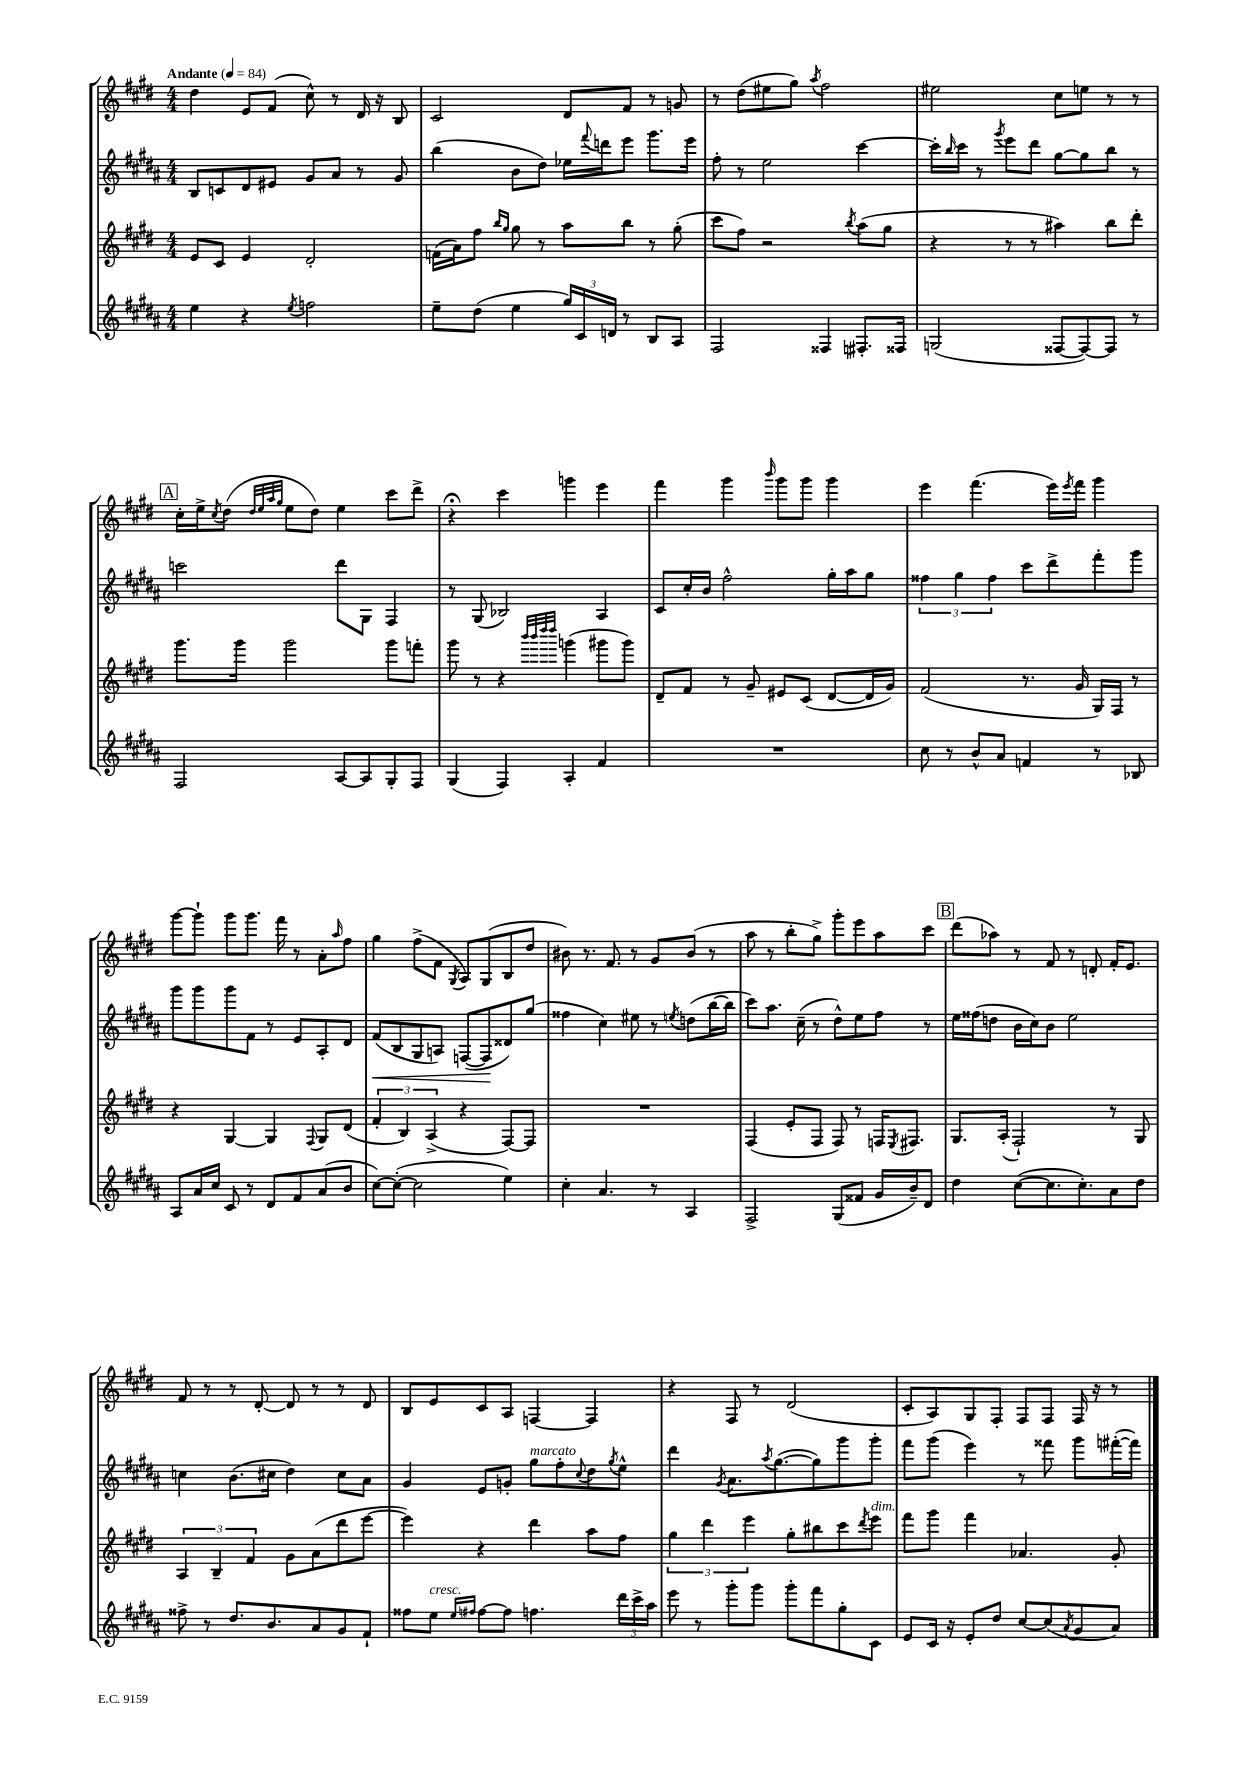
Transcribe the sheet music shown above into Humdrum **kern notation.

**kern	**kern	**kern	**kern
*staff4	*staff3	*staff2	*staff1
*clefG2	*clefG2	*clefG2	*clefG2
*k[f#c#g#d#a#]	*k[f#c#g#d#]	*k[f#c#g#d#a#]	*k[f#c#g#d#]
*M4/4	*M4/4	*M4/4	*M4/4
*MM84	*MM84	*MM84	*MM84
4ee\	8e/L	8B/L	4dd#\
.	8c#/J	8c/	.
4r	4e/	8d#/	8e/L
.	.	8e#/J	(8f#/J
8qee/	.	.	.
2ff\	2d#'/	8g#/L	8cc#^^\)
.	.	8a#/J	8r
.	.	8r	16d#/
.	.	.	16r
.	.	8g#/	8B/
=	=	=	=
8ee~\L	(16f\LL	(4bb\	2c#/
.	16a\J)	.	.
(8dd#\J	8ff#\J	.	.
.	16qqbb/LL	.	.
.	16qqgg#/JJ	.	.
4ee\	8gg#\	8b\L	.
.	8r	8dd#\J)	.
24gg#/LL)	8aa\L	16ee-\LL	8d#/L
24c#/	.	.	.
.	.	8qqfff#/	.
.	.	16ddd\J	.
24d/JJ	.	.	.
8r	8bb\J	8eee\J	8f#/J
8B/L	8r	8.ggg#\L	8r
8A#/J	(8gg#'\	.	8g/
.	.	16eee\Jk	.
=	=	=	=
2F#/	8ccc#\L	8ff#'\	8r
.	8ff#\J)	8r	(8dd#\L
.	2r	2ee\	8ee#\
.	.	.	8gg#\J)
.	.	.	8qaa/
4F##/	.	.	2ff#\
.	8qbb/	.	.
8.F#'/L	(8aa\L	[4ccc#\	.
.	8gg#\J	.	.
16F##/Jk	.	.	.
=	=	=	=
(2G/	4r	16ccc#'\]LL	2ee#\
.	.	16qqbb/	.
.	.	16ccc#\JJ	.
.	.	8r	.
.	.	8qggg#/	.
.	8r	8eee\L	.
.	8r	8ddd#\J	.
[8F##/L	4aa#\)	[8gg#\L	8cc#\L
8F##/_)	.	8gg#\]	8ee\J
8F##/]J	8bb\L	8bb\J	8r
8r	8ddd#'\J	8r	8r
=	=	=	=
2F#/	8.ggg#\L	2ccc\	16cc#'\LL
.	.	.	16ee^\J
.	.	.	8qcc#/
.	.	.	(8dd#\J
.	16ggg#\Jk	.	.
.	.	.	32qqdd#/LLL
.	.	.	32qqee/
.	.	.	32qqaa/
.	.	.	32qqgg#/JJJ
.	2ggg#\	.	8ee\L
.	.	.	8dd#\J)
[8A#/L	.	8ddd#\L	4ee\
8A#/]	.	8G#\J	.
8G#'/	8ggg#\L	4F#/	8ccc#\L
8F#/J	8fff'\J	.	8ddd#^\J
=	=	=	=
(4G#/	8ggg#\	8r	4r;
.	8r	(8G#/	.
4F#/)	4r	2B-/)	4ccc#\
.	32qqbbb/LLL	.	.
.	32qqbbb/	.	.
.	32qqdddd#/	.	.
.	32qqdddd#/JJJ	.	.
4A#'/	(4ggg\	.	4ggg\
4f#/	8ggg#\L	4A#/	4eee\
.	8ggg#\J)	.	.
=	=	=	=
1r	8d#~/L	8c#/L	4fff#\
.	8f#/J	16cc#'/L	.
.	.	16b/JJ	.
.	8r	2ff#^^\	4ggg#\
.	8g#~/	.	.
.	.	.	16qqbbb/
.	8e#/L	.	8ggg#\L
.	(8c#/J	.	8ggg#\J
.	[8d#/L	16gg#'\LL	4ggg#\
.	.	16aa#\J	.
.	16d#/]L	8gg#\J	.
.	16g#/JJ)	.	.
=	=	=	=
8cc#\	(2f#/	6ff##\	4eee\
8r	.	.	.
.	.	6gg#\	.
8b^^/L	.	.	(4.fff#\
.	.	6ff##\	.
8a#/J	.	.	.
4f/	8.r	8ccc#\L	.
.	.	8ddd#^\	16eee\LL)
.	.	.	8qeee/
.	16g#/	.	16fff#\JJ
8r	16G#/LL)	8fff#'\	4ggg#\
.	16F#/JJ	.	.
8B-/	8r	8ggg#\J	.
=	=	=	=
8A#/L	4r	8ggg#\L	[8ggg#\L
16a#/L	.	8ggg#\	8ggg#`\]J
16cc#/JJ	.	.	.
8c#/	[4G#/	8ggg#\	8ggg#\L
8r	.	8f#\J	8.ggg#\J
8d#/L	4G#/]	8r	.
.	.	.	16fff#\
8f#/	.	8e/L	8r
.	8qqF#/	.	.
(8a#/	8G#/L	8A#'/	8a'\L
.	.	.	16qqaa/
8b/J	(8d#/J	8d#/J	8ff#\J
=	=	=	=
[8cc#\L)	6f#'/	(8f#/L	4gg#\
(8cc#'\_J	.	8B/	.
.	6B/)	.	.
2cc#\]	.	8G#/	(8ff#^\L
.	(6A^/	.	.
.	.	8A/J)	8f#\J
.	.	.	8qG#/
.	4r	([8F/L	8A/L)
.	.	8F/]	(8G#/
4ee\)	[8F#/L)	8d##/)	8B/
.	8F#/]J	(8gg#/J	8dd#/J
=	=	=	=
4cc#'\	1r	4ff##\	8b#\)
.	.	.	8.r
4.a#/	.	4cc#\)	.
.	.	.	8.f#/
.	.	8ee#\	8r
8r	.	8r	8g#/L
.	.	8qee/	.
4A#/	.	(8dd\L	(8b#/J
.	.	[16bb\L	8r
.	.	16bb\]JJ	.
=	=	=	=
2F#^/	(4F#/	8ccc#\L)	8aa\
.	.	8.aa#\J	8r
.	8e'/L	.	8bb'\L
.	.	(16cc#~\	.
.	8F#/J	8r	8gg#^\J)
(8G#/L	8F#/)	8dd#^^\L)	8ggg#'\L
8f##/J	8r	8ee\	8eee\
16g#/LL	16F/LK	8ff#\J	8aa\
.	8qE/	.	.
16b~/J)	8.F#/J	.	.
8d#/J	.	8r	8ccc#\J
=	=	=	=
4dd#\	8.G#/L	16ee\LL	(8ddd#\L
.	.	(16ff##\J	.
.	.	8dd\J	8aa-\J)
.	(16A'/Jk	.	.
([8cc#\L	2F#`/)	16b\LL	8r
.	.	16cc#\J)	.
8.cc#\]	.	8b\J	8f#/
.	.	2ee\	8r
8.cc#'\)	.	.	.
.	.	.	8d'/
8a#\	8r	.	16f#'/LK
.	.	.	8.e/J
8dd#\J	8G#/	.	.
=	=	=	=
8ff##^\	6A/	4cc\	8f#/
8r	.	.	8r
.	6B~/	.	.
8.dd#/L	.	(8.b\L	8r
.	6f#/	.	.
.	.	.	[8d#'/
8.b/	.	16cc#\Jk	.
.	8g#\L	4dd#\)	8d#/]
8a#/	(8a\	.	8r
8g#/	8ddd#\	8cc#\L	8r
8f#`/J	[8eee\J	8a#\J	8d#/
=	=	=	=
8ff##\L	4eee\])	4g#/	8B/L
8ee\J	.	.	8e/
16qqee/LL	.	.	.
16qqff#/JJ	.	.	.
[8ff#\L	4r	8e/L	8c#/
8ff#\]J	.	8g'/J	8A/J
4.ff\	4ddd#\	8gg#\L	[4F/
.	.	8ff#'\	.
.	.	8qqcc#/	.
.	8aa\L	8dd#\	4F/]
.	.	8qgg#/	.
24ddd#\LL	8ff#\J	8ee^^\J	.
24ccc#^\	.	.	.
24aa#\JJ	.	.	.
=	=	=	=
8eee\	6gg#\	4ddd#\	4r
8r	.	.	.
.	6ddd#\	.	.
.	.	8qg#/	.
8ggg#'\L	.	8.a#\L	8F#/
.	6eee\	.	.
8ggg#\J	.	.	8r
.	.	8qaa#/	.
.	.	([8.gg#\	.
8ggg#'\L	8gg#'\L	.	(2d#/
8fff#\	8bb#\	8gg#\])	.
8gg#'\	8ccc#\	8ggg#\	.
.	8qddd#/	.	.
8c#\J	8eee\J	8ggg#'\J	.
=	=	=	=
8e/L	8fff#\L	8fff#\L	8c#'/L
16c#/Jk	8ggg#\J	(8ggg#\J	8A/)
16r	.	.	.
8e'/L	4fff#\	4eee\)	8G#/
8dd#/J	.	.	8F#'/J
[8cc#/L	4.a-/	8r	8F#/L
(8cc#/]	.	8fff##\	8F#/J
8qa#/	.	.	.
8g#/	.	8ggg#\L	16F#/
.	.	.	16r
8a#/J)	8g#'/	([16fff#'\L	8r
.	.	16fff#\]JJ)	.
==	==	==	==
*-	*-	*-	*-
